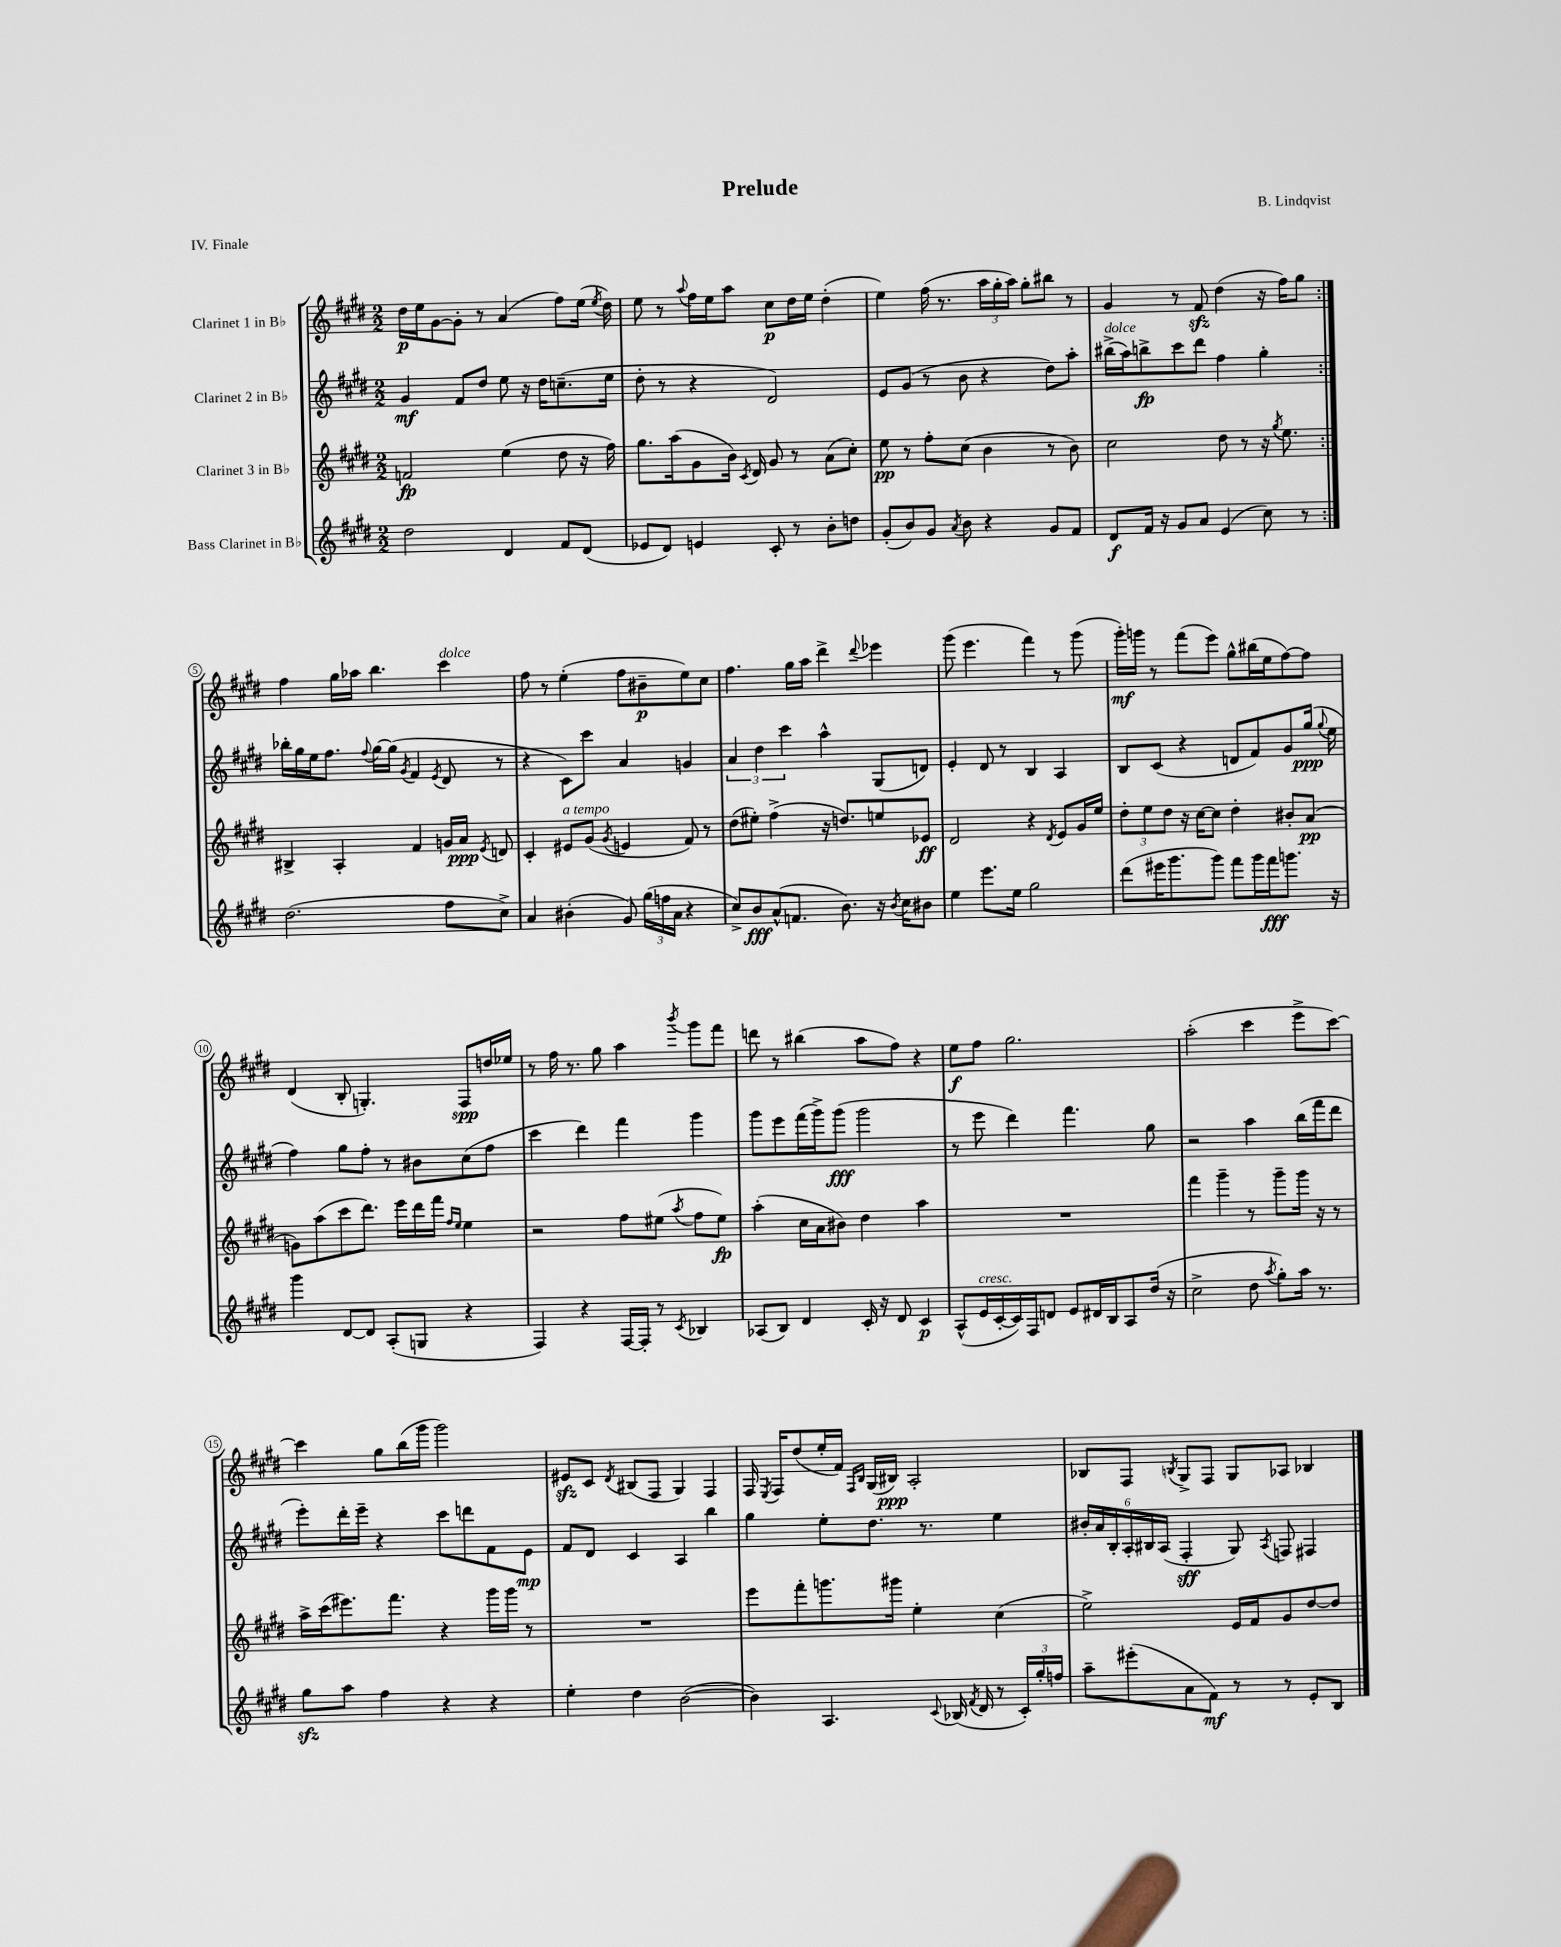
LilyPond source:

\header { title = "Prelude" composer = "B. Lindqvist" piece = "IV. Finale" }
<<
\new StaffGroup <<
\new Staff = "s0" \with { instrumentName = "Clarinet 1 in Bb" } {
    \clef treble \key e \major \numericTimeSignature \time 2/2
    \autoBeamOff \repeat volta 2 { dis''16[\p e''16 gis'8~ gis'8]-. r8 a'4( fis''8[) e''16]( \acciaccatura { e''8 } dis''16) |
    e''8 r8 \appoggiatura { a''8 } fis''16[ e''16 a''8] cis''8[\p dis''16 e''16] dis''4-.( |
    e''4) fis''16( r8. \tuplet 3/2 { a''16[ gis''16-. a''16]) } gis''8[-. bis''8] r8 |
    gis'4 r8 fis'8\sfz dis''4( r16 fis''16[) gis''8] | }
    fis''4 gis''16[ aes''16] b''4. cis'''4^\markup { \italic "dolce" } |
    fis''8 r8 e''4-.( fis''8[ bis'8--\p e''8) cis''8] |
    fis''4. gis''16[ a''16] dis'''4-> \appoggiatura { dis'''8 } ees'''4 |
    gis'''8( e'''4. fis'''4) r8 gis'''8( |
    gis'''16[-.\mf) g'''16] r8 fis'''8[( e'''8]) gis''8[-^ bis''16( e''16 fis''8~) fis''8] |
    dis'4( b8-. g4.-.) fis8[\spp d''16 ees''16] |
    r8 fis''16 r8. gis''8 a''4 \acciaccatura { b'''8 } gis'''8[ fis'''8] |
    d'''8 r8 bis''4( a''8[ fis''8]) r4 |
    e''8[\f fis''8] gis''2. |
    a''2-.( cis'''4 e'''8[-> cis'''8]~) |
    cis'''4 gis''8[ b''16( gis'''16] gis'''2) |
    eis'8[\sfz cis'8] \acciaccatura { dis'8 } bis8[( fis8] gis4) fis4 |
    fis16 \acciaccatura { e8 } fis16[ dis''8( e''16-. fis'16]) \grace { fis16[ b16] } gis16[( bis16]\ppp) a2-. |
    bes8[ fis8] \acciaccatura { b8 } gis8[-> fis8] gis8[ aes8] bes4 \bar "|." |
}
\new Staff = "s1" \with { instrumentName = "Clarinet 2 in Bb" } {
    \clef treble \key e \major \numericTimeSignature \time 2/2
    \autoBeamOff \repeat volta 2 { gis'4\mf fis'8[ dis''8] e''8 r16 dis''16[ c''8.--( e''16] |
    dis''8-. r8 r4 dis'2) |
    e'8[ gis'8]( r8 b'8 r4 dis''8[) a''8]-. |
    bis''16[->^\markup { \italic "dolce" }( a''16) b''8->\fp cis'''8 dis'''8] fis''4 gis''4-. | }
    bes''16[-. gis''16 e''16 fis''8.] \appoggiatura { fis''8 } gis''16[~ gis''16]( \acciaccatura { gis'8 } fis'4 \acciaccatura { e'8 } dis'8 r8 |
    r4 cis'8[) cis'''8] a'4 g'4 |
    \tuplet 3/2 { a'4 dis''4 cis'''4 } a''4-^ gis8[( d'8]) |
    e'4-. dis'8 r8 b4 a4 |
    b8[ cis'8]( r4 d'8[ fis'8) gis'8 gis''16]\ppp( \appoggiatura { gis''8 } e''16 |
    fis''4) gis''8[ fis''8]-. r8 bis'8[ cis''8( fis''8] |
    cis'''4 dis'''4) fis'''4 gis'''4 |
    gis'''8[ e'''8 fis'''16( gis'''16->) gis'''8]\fff( gis'''2 |
    r8 e'''8 dis'''4) fis'''4. gis''8 |
    r2 a''4 b''16[( fis'''16 dis'''8] |
    e'''8[-.) dis'''16-. e'''16]-- r4 cis'''8[ d'''8 fis'8 e'8]\mp |
    fis'8[ dis'8] cis'4 a4 b''4 |
    gis''4 e''8[-. dis''8.] r8. e''4 |
    \tuplet 6/4 { bis'16[-. a'16 b16-. a16-. bis16 a16]( } fis4-.\sff gis8) \acciaccatura { a8 } f8 fis4 \bar "|." |
}
\new Staff = "s2" \with { instrumentName = "Clarinet 3 in Bb" } {
    \clef treble \key e \major \numericTimeSignature \time 2/2
    \autoBeamOff \repeat volta 2 { f'2\fp e''4( dis''8 r16 fis''16) |
    gis''8.[ a''16( gis'8 b'16]) \acciaccatura { cis'8 } dis'16 gis'8 r8 a'8[( cis''8]-.) |
    e''8\pp r8 fis''8[-. cis''8]( b'4 r8 b'8) |
    cis''2 dis''8 r8 r16 \acciaccatura { gis''8 } e''8. | }
    bis4-> a4-. fis'4 g'16[ a'16]\ppp \acciaccatura { e'8 } d'8 |
    cis'4-. eis'8[^\markup { \italic "a tempo" } gis'8]( \acciaccatura { gis'8 } e'4 fis'8) r8 |
    dis''8[( eis''8]-.) fis''4->( r16 d''8.[) e''8 ees'8]\ff |
    dis'2 r4 \acciaccatura { dis'8 } e'8[ gis'16 e''16] |
    \tuplet 3/2 { dis''8[-. e''8 dis''8] } r16 cis''16[~ cis''8] dis''4-. bis'8[-. a'8]\pp( |
    g'8[) a''8( cis'''8 dis'''8.]) e'''16[ dis'''16 fis'''16] \grace { fis''16[ e''16] } e''4 |
    r2 fis''8[ eis''8]( \acciaccatura { a''8 } fis''8[ eis''8]\fp) |
    a''4-.( cis''16[ a'16 bis'8]) dis''4 a''4 |
    R1 |
    fis'''4 gis'''4-- r8 gis'''8[-- gis'''16] r16 r8 |
    a''16[-> cis'''16( eis'''8.) fis'''8.] r4 gis'''16[ gis'''16] r8 |
    R1 |
    e'''8[ fis'''8-. g'''8. gis'''16] e''4-. cis''4( |
    e''2->) e'16[ fis'16 gis'8 dis''8~ dis''8] \bar "|." |
}
\new Staff = "s3" \with { instrumentName = "Bass Clarinet in Bb" } {
    \clef treble \key e \major \numericTimeSignature \time 2/2
    \autoBeamOff \repeat volta 2 { dis''2 dis'4 fis'8[ dis'8]( |
    ees'8[ dis'8]) e'4 cis'8-. r8 b'8[-. d''8] |
    gis'8[-.( b'8) gis'8] \acciaccatura { a'8 } b'8 r4 gis'8[ fis'8] |
    dis'8[\f fis'16] r16 gis'8[ a'8] e'4( cis''8) r8 | }
    dis''2.( fis''8[ cis''8]->) |
    a'4 bis'4-.( gis'8) \tuplet 3/2 { gis''16[( f''16 a'16] } r4 |
    cis''8[->) b'8\fff a'8-^( f'8.] b'8.) r16 \acciaccatura { b'8 } cis''16[ bis'8] |
    e''4 e'''8.[ e''16] gis''2 |
    dis'''8[( eis'''16 gis'''8. gis'''8]) fis'''8[ gis'''16 fis'''16\fff g'''8.] r16 |
    gis'''4 dis'8[~ dis'8] a8[-.( g8] r4 |
    fis4) r4 fis16[~ fis16]-. r8 \acciaccatura { cis'8 } bes4 |
    aes8[( b8]) dis'4 cis'16-. r16 dis'8 cis'4\p |
    a8[-^( e'16^\markup { \italic "cresc." } cis'16~-. cis'16) fis16 d'8] e'8[ dis'16 b16 a8 dis''16]( r16 |
    cis''2-> dis''8 \acciaccatura { a''8 } gis''8[-.) a''16] r8. |
    gis''8[\sfz a''8] fis''4 r4 r4 |
    e''4-. dis''4 b'2~( |
    b'4) a4. \appoggiatura { cis'8 } bes16( \acciaccatura { fis'8 } dis'16 r8 \tuplet 3/2 { cis'16[-.) gis''16-. f''16] } |
    a''8[-- eis'''8-.( a'8 fis'8]\mf) r8 r8 e'8[-. b8] \bar "|." |
}
>>
>>
\layout { \context { \Score \override BarNumber.stencil = #(make-stencil-circler 0.1 0.3 ly:text-interface::print) } }
